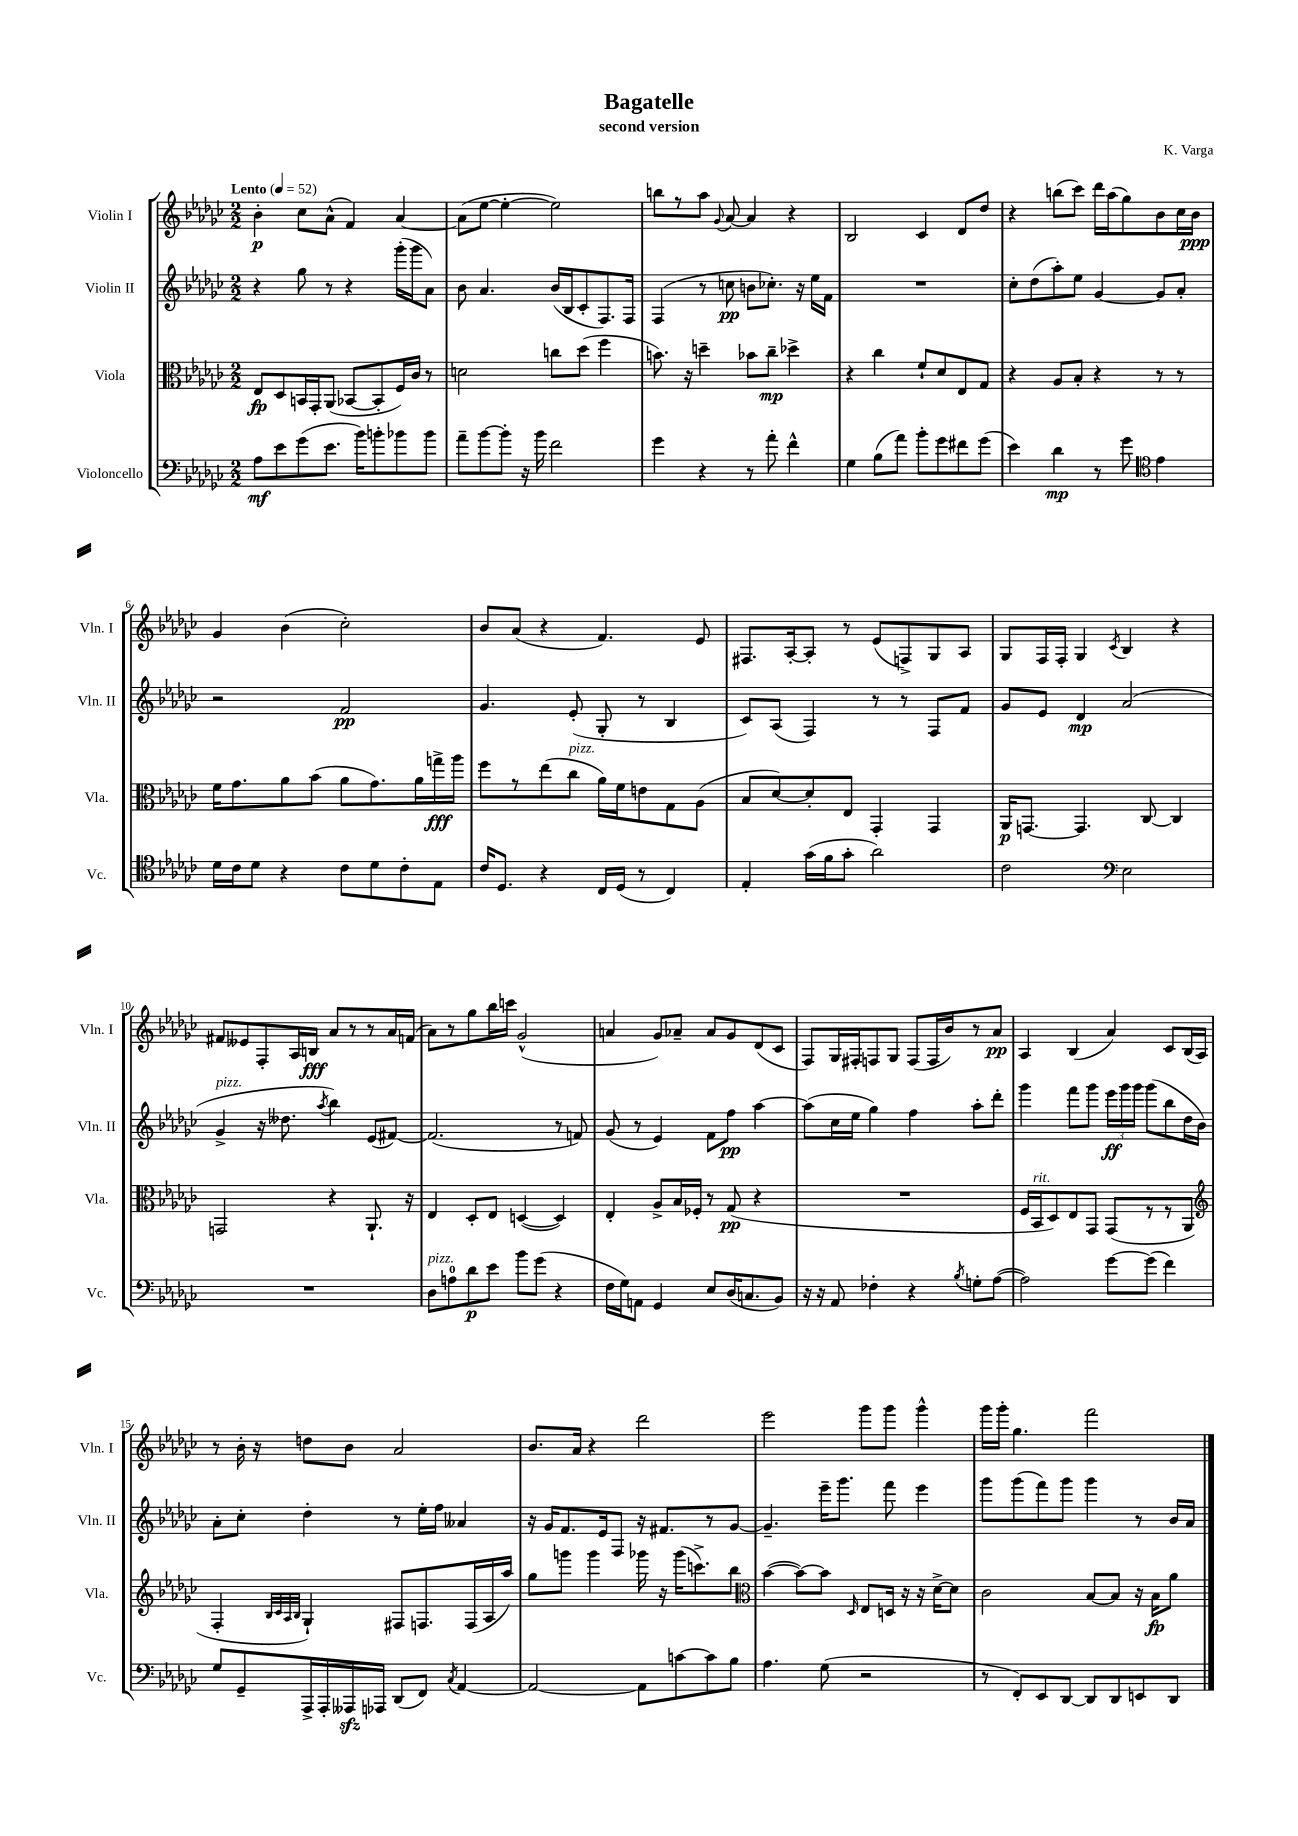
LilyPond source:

\header { title = "Bagatelle" composer = "K. Varga" subtitle = "second version" }
<<
\new StaffGroup <<
\new Staff = "s0" \with { instrumentName = "Violin I" shortInstrumentName = "Vln. I" } {
    \clef treble \key ges \major \numericTimeSignature \time 2/2 \tempo "Lento" 4 = 52
    \autoBeamOff bes'4-.\p ces''8[ aes'8]-^( f'4) aes'4~ |
    aes'8[( ees''8]~ ees''4~-. ees''2) |
    b''8[ r8 aes''8] \appoggiatura { ges'8 } aes'8~ aes'4 r4 |
    bes2 ces'4 des'8[ des''8] |
    r4 b''8[( ces'''8]) des'''16[ aes''16( ges''8) bes'8 ces''16 bes'16]\ppp |
    ges'4 bes'4( ces''2-.) |
    bes'8[ aes'8]( r4 f'4.) ees'8 |
    fis8.[ aes16~-. aes8]-. r8 ees'8[( f8->) ges8 aes8] |
    ges8[ f16 f16]-. ges4 \acciaccatura { ces'8 } bes4 r4 |
    fis'8[ eeses'8 f8-. aes16 b16]\fff aes'8[ r8 r8 aes'16 f'16]( |
    aes'8[) r8 ges''8 bes''16 c'''16] ges'2-^( |
    a'4 ges'8[) aes'8]-- aes'8[ ges'8 des'8( ces'8] |
    f8[) ges16 fis16-. f8 ges8] f8[( f16 bes'16) r8 aes'8]\pp |
    aes4 bes4( aes'4) ces'8[ bes16( aes16]) |
    r8 bes'16-. r16 d''8[ bes'8] aes'2 |
    bes'8.[ aes'16] r4 des'''2 |
    ees'''2 ges'''8[ ges'''8] ges'''4-^ |
    ges'''16[ ges'''16]-. ges''4. f'''2 \bar "|." |
}
\new Staff = "s1" \with { instrumentName = "Violin II" shortInstrumentName = "Vln. II" } {
    \clef treble \key ges \major \numericTimeSignature \time 2/2
    \autoBeamOff r4 ges''8 r8 r4 ges'''16[-.( ges'''16 aes'8]) |
    bes'8 aes'4. bes'16[( bes16 ces'8-. f8.) f16] |
    f4( r8 c''8\pp b'8[ ces''8.]-.) r16 ees''16[ f'16] |
    R1 |
    ces''8[-. des''8( aes''8-.) ees''8] ges'4~ ges'8[ aes'8]-. |
    r2 f'2\pp |
    ges'4. ees'8-.( ges8-. r8 bes4 |
    ces'8[) aes8]( f4) r8 r8 f8[ f'8] |
    ges'8[ ees'8] des'4\mp aes'2( |
    ges'4->^\markup { \italic "pizz." } r16 deses''8. \acciaccatura { aes''8 } bes''4) ees'8[( fis'8]~) |
    fis'2.( r8 f'8) |
    ges'8( r8 ees'4) f'8[ f''8]\pp aes''4~ |
    aes''8[( ces''16 ees''16] ges''4) f''4 aes''8[-. des'''8]-. |
    ges'''4 f'''8[ ges'''8] \tuplet 3/2 { ees'''16[\ff ges'''16 ges'''16] } ges'''8[( bes''8 des''16 bes'16]) |
    aes'8[-. ces''8]-. des''4-. r8 ees''16[-. f''16] aeses'4 |
    r16 ges'16[ f'8. ees'16 f8] r16 fis'8.[ r8 ges'8]~ |
    ges'4.-- ees'''16[-- ges'''8.] f'''8 ees'''4 |
    ges'''8[ ges'''8( f'''8) ges'''8] ges'''4 r8 bes'16[ aes'16] \bar "|." |
}
\new Staff = "s2" \with { instrumentName = "Viola" shortInstrumentName = "Vla." } {
    \clef alto \key ges \major \numericTimeSignature \time 2/2
    \autoBeamOff ees8[\fp des8 b,16 ges,16-. aes,8]( bes,8[~ bes,8-. f16) ces'16] r8 |
    d'2 c''8[ des''8]( f''4 |
    b'8.) r16 d''4-- bes'8[ ces''8]--\mp des''4-> |
    r4 ces''4 f'8[-! des'8 ees8 ges8] |
    r4 aes8[ bes8]-. r4 r8 r8 |
    f'16[ ges'8. aes'8 bes'8]( aes'8[ ges'8.) aes'16 g''16->\fff aes''16] |
    f''8[ r8 ees''8( ces''8]^\markup { \italic "pizz." } aes'16[) f'16 e'8 ges8 aes8]( |
    bes8[ des'8~) des'8-. ees8] ges,4-. ges,4 |
    aes,16[\p g,8.]~ g,4. ces8~ ces4 |
    g,2 r4 aes,8.-! r16 |
    ees4 des8[-. ees8] d4~( d4) |
    ees4-. aes8[-> bes16 fes16]-. r8 ges8\pp( r4 |
    R1 |
    f16[ bes,16^\markup { \italic "rit." } des8) ees8 ges,8] ges,8[( r8 r8 aes,8] |
    \clef treble f4-. \grace { bes32[ ces'32 aes32 bes32] } ges4-!) fis8[ f8. f16( aes16 aes''16]) |
    ges''8[ g'''8] g'''4 ges'''16 r16 ges'''16[( c'''8.->) bes''8] |
    \clef alto bes'4~( bes'8[~) bes'8] \grace { des16 } ees8[ d16] r16 r16 des'16[~-> des'8] |
    ces'2 bes8[~ bes8] r16 bes16[\fp aes'8] \bar "|." |
}
\new Staff = "s3" \with { instrumentName = "Violoncello" shortInstrumentName = "Vc." } {
    \clef bass \key ges \major \numericTimeSignature \time 2/2
    \autoBeamOff aes8[\mf ees'8 ges'8( ees'8.] bes'16[) b'8-. bes'8 bes'8] |
    aes'8[-- bes'8~ bes'8]-. r16 bes'16 f'2 |
    ges'4 r4 r8 aes'8-. f'4-^ |
    ges4 bes8[( aes'8]) bes'8[-. ges'8 fis'8 ges'8]( |
    ees'4) des'4\mp r8 ges'8 \clef tenor ees'4 |
    des'16[ ces'16 des'8] r4 ces'8[ des'8 ces'8-. ees8] |
    ces'16[ des8.] r4 ces16[ des16]( r8 ces4) |
    ees4-. ges'16[( f'16 ges'8]-. aes'2) |
    ces'2 \clef bass ees2 |
    R1 |
    des8[^\markup { \italic "pizz." } a8-0 des'8\p ees'8] bes'8[ ges'8]( r4 |
    f16[ ges16) a,8] ges,4 ees8[ des16( c8. bes,8]) |
    r16 r16 aes,8 fes4-. r4 \acciaccatura { bes8 } g8[-. aes8]~( |
    aes2) ges'8[~ ges'8]( f'4) |
    ges8[ ges,8-- aes,,16-> aes,,16-. aeses,,16\sfz aes,,16] des,8[( f,8]) \acciaccatura { ces8 } aes,4~ |
    aes,2~ aes,8[ c'8~ c'8 bes8] |
    aes4. ges8( r2 |
    r8 f,8[-.) ees,8 des,8]~ des,8[ des,8 e,8 des,8] \bar "|." |
}
>>
>>
